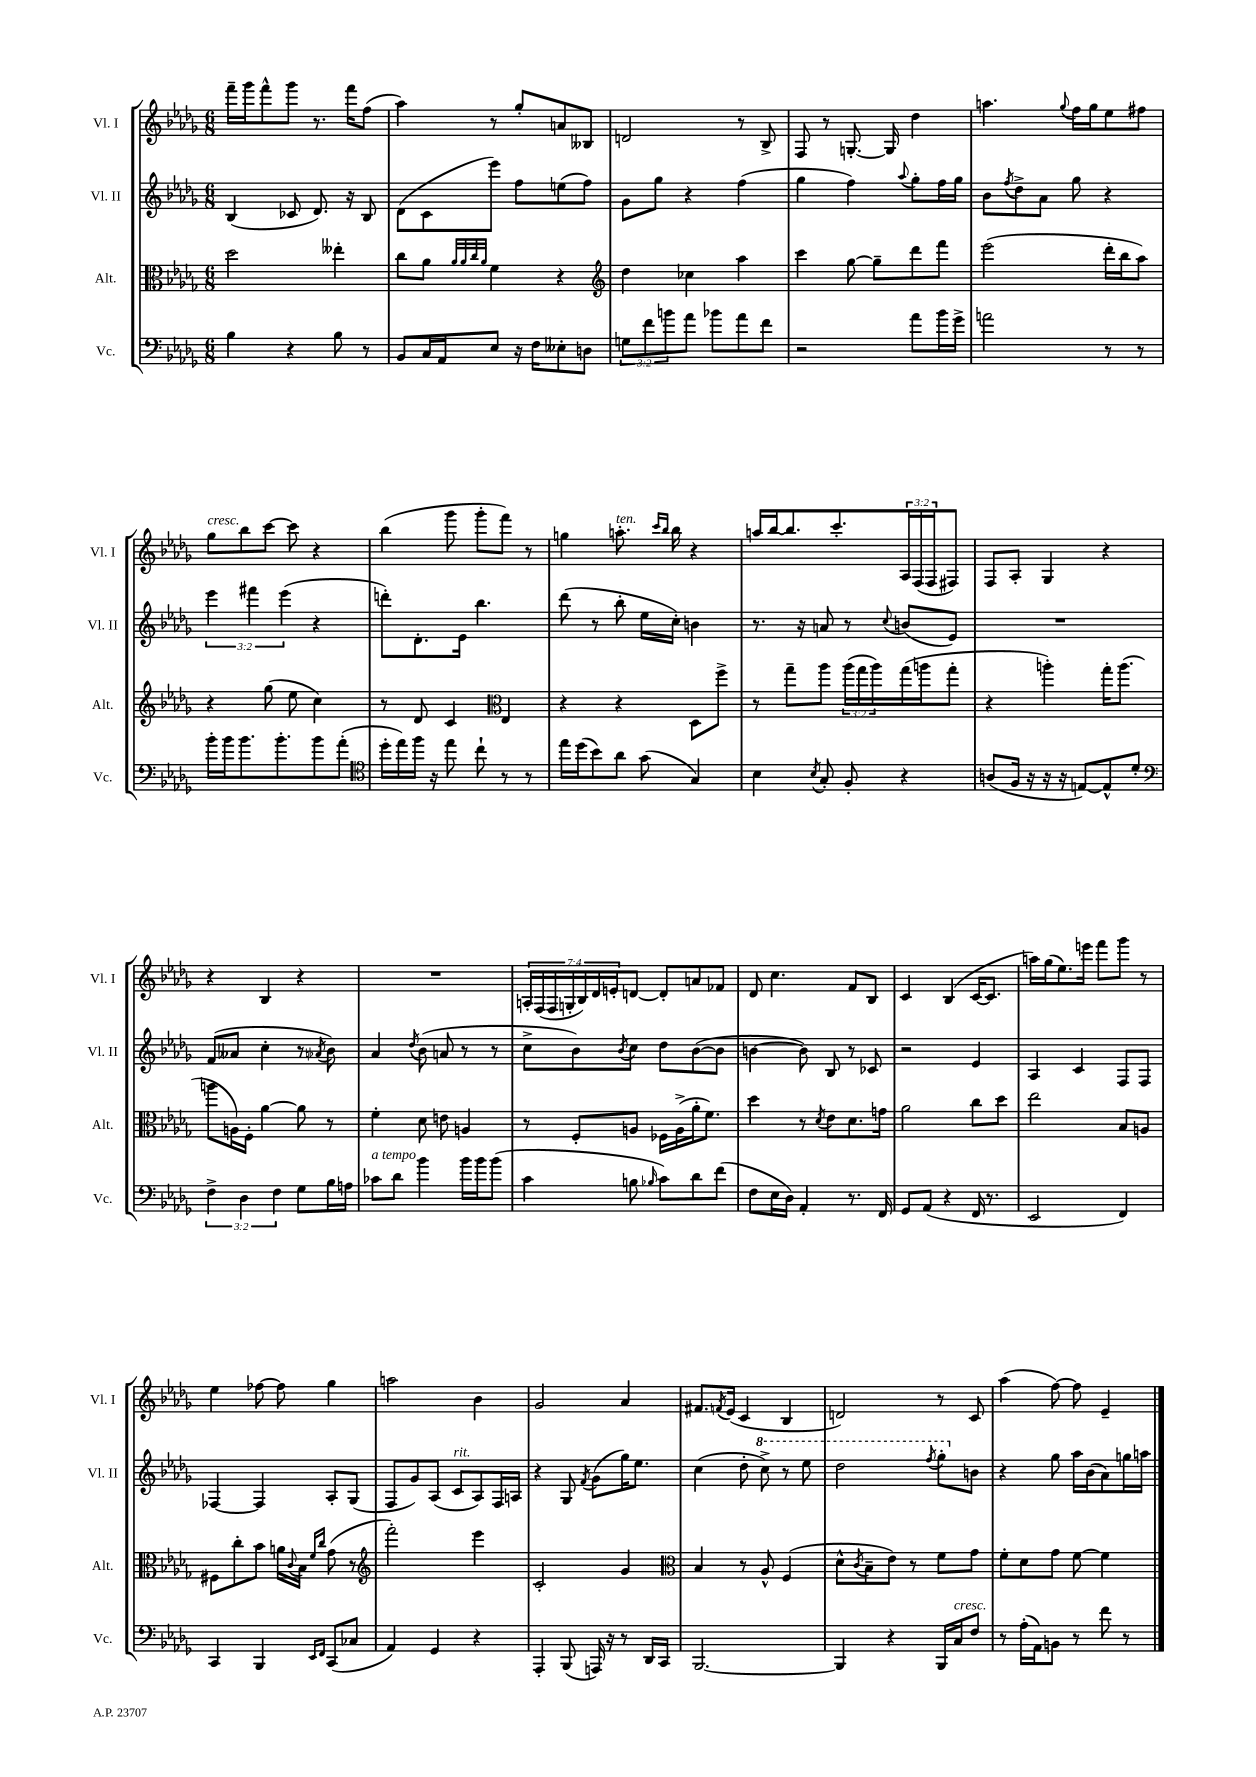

**kern	**kern	**kern	**kern
*staff4	*staff3	*staff2	*staff1
*clefF4	*clefC3	*clefG2	*clefG2
*k[b-e-a-d-g-]	*k[b-e-a-d-g-]	*k[b-e-a-d-g-]	*k[b-e-a-d-g-]
*M6/8	*M6/8	*M6/8	*M6/8
4B-	2dd-	(4B-	16fff~
.	.	.	16ggg-
.	.	.	8fff^^
4r	.	8c-	8ggg-
.	.	8.d-)	8.r
8B-	4ee--'	.	.
.	.	16r	16fff
8r	.	8B-	(8ff
=	=	=	=
8BB-	8cc	(8d-	4aa-)
16C	8a-	8c	.
16AA-	.	.	.
.	32qqa-	.	.
.	32qqa-	.	.
.	32qqcc	.	.
.	32qqa-	.	.
8E-	4f	8eee-)	8r
16r	.	8ff	8gg-'
16F	.	.	.
8E--'	4r	(8ee	8a
8D	.	8ff)	8B--
=	=	=	=
*	*clefG2	*	*
12G	4dd-	8g-	2d
12f	.	.	.
.	.	8gg-	.
12b	.	.	.
8a-	4cc-	4r	.
8b-	.	.	.
8a-	4aa-	(4ff	8r
8f	.	.	8B-^
=	=	=	=
2r	4ccc	4gg-	8F
.	.	.	8r
.	[8gg-	4ff)	[8.G'
.	8gg-~]	.	.
.	.	.	16G]
.	.	8qqaa-	.
8a-	8ddd-	8gg-'	4dd-
16b-	8fff	16ff	.
16g-^	.	16gg-	.
=	=	=	=
2a	(2eee-	8b-	4.aa
.	.	8qff	.
.	.	8dd-^	.
.	.	8a-	.
.	.	.	8qqgg-
.	.	8gg-	16ff
.	.	.	16gg-
8r	16ddd-'	4r	8ee-
.	16bb-	.	.
8r	8aa-)	.	8ff#
=	=	=	=
16b-'	4r	6eee-	8gg-
16b-	.	.	.
8.b-	.	.	8bb-
.	.	6fff#	.
.	(8gg-	.	[8ccc
8.b-'	.	.	.
.	.	(6eee-	.
.	8ee-	.	8ccc]
8b-	4cc)	4r	4r
(8a-'	.	.	.
=	=	=	=
*clefC4	*	*	*
16dd-'	8r	8ddd')	(4bb-
16ee-)	.	.	.
16ff	8d-	8.d-'	.
16r	.	.	.
8ee-	4c	.	8ggg-
.	.	16e-	.
8cc`	.	4.bb-	8ggg-'
*	*clefC3	*	*
8r	4E-	.	8fff)
8r	.	.	8r
=	=	=	=
16ee-	4r	(8ddd-	4gg
(16dd-	.	.	.
8b-)	.	8r	.
8a-	4r	8bb-'	8.aa'
(8g-	.	16ee-	.
.	.	.	16qqccc
.	.	.	16qqbb-
.	.	16cc')	16bb-
4G-)	8D-	4b	4r
.	8ff^	.	.
=	=	=	=
4B-	8r	8.r	16aa
.	.	.	[16bb-
.	8gg-~	.	8.bb-]
.	.	16r	.
8qB-	.	.	.
8G-'	8aa-	8a	.
.	.	.	8.ccc'
8F'	(24aa-	8r	.
.	24gg-	.	.
.	24aa-)	.	.
.	.	8qqcc	.
4r	(16gg-	(8b	24A-
.	.	.	(24F
.	16aa	.	.
.	.	.	24F
.	8gg-'	8e-)	8F#)
=	=	=	=
(8A	4r	2.r	8F
16F	.	.	8A-'
16r	.	.	.
16r	4aa')	.	4G-
16r	.	.	.
[8E)	.	.	.
8E^^]	16gg-'	.	4r
.	(8.aa	.	.
8d-'	.	.	.
=	=	=	=
*clefF4	*	*	*
6F^	8aa	(8f	4r
.	16A)	8a--	.
6D-	.	.	.
.	16F'	.	.
.	[4a-	4cc'	4B-
6F	.	.	.
8G-	8a-]	8r	4r
.	.	8qa-	.
16B-	8r	8b-)	.
16A	.	.	.
=	=	=	=
8c-	4f'	4a-	2.r
8d-	.	.	.
.	.	8qdd-	.
4b-	8d-	(8b-	.
.	8e	8a	.
16b-	4A	8r	.
16b-	.	.	.
(8b-	.	8r	.
=	=	=	=
4c	8r	8cc^	28A'
.	.	.	(28F
.	.	.	28F
.	.	.	28G'
.	8F'	8b-)	.
.	.	.	28B-)
.	.	.	28d-
.	.	.	28e'
.	.	8qb-	.
8B	8A	8cc	[8d
16qqB-	.	.	.
8c)	16F-	8dd-	8d']
.	(16A^	.	.
8d-	16a-'	([8b-	8a
.	8.f)	.	.
(8f	.	8b-]	8f-
=	=	=	=
8F	4dd-	[4b	8d-
16E-	.	.	4.cc
16D-)	.	.	.
4AA-'	8r	8b])	.
.	8qd-	.	.
.	8e-	8B-	.
8.r	8.d-	8r	8f
.	.	8c-	8B-
16FF	16g	.	.
=	=	=	=
8GG-	2a-	2r	4c
(8AA-	.	.	.
4r	.	.	(4B-
16FF	8cc	4e-	[16c
8.r	.	.	8.c]
.	8dd-	.	.
=	=	=	=
2EE-	2ee-	4A-	16aa)
.	.	.	(16gg-
.	.	.	8.ee-)
.	.	4c	.
.	.	.	16eee
.	.	.	8fff
4FF)	8B-	8F	8ggg-
.	8A	8F	8r
=	=	=	=
4CC	8F#	[4F-	4ee-
.	8cc'	.	.
4BBB-	8b-	4F-]	[8ff-
.	16a	.	8ff-]
.	8qqc	.	.
.	16B-	.	.
16qqEE-	16qqf	.	.
16qqFF	16qqcc	.	.
(8CC	(8g-	8A-'	4gg-
8C-	8r	(8G-	.
=	=	=	=
*	*clefG2	*	*
4AA-)	2fff')	8F	2aa
.	.	8g-)	.
4GG-	.	(8A-	.
.	.	8c	.
4r	4eee-	8A-)	4b-
.	.	16F	.
.	.	16A	.
=	=	=	=
4AAA-'	2c'	4r	2g-
(8BBB-	.	8G-	.
.	.	8qf	.
16AAA)	.	(8g-	.
16r	.	.	.
8r	4g-	16gg-)	4a-
.	.	8.ee-	.
16DD-	.	.	.
16CC	.	.	.
=	=	=	=
*	*clefC3	*	*
[2.BBB-	4B-	(4cc	8.f#
.	.	.	8qf
.	.	.	(16e-
.	8r	8dd-'	4c
.	8A-^^	8ccc^)	.
.	(4F	8r	4B-
.	.	8eee-	.
=	=	=	=
4BBB-]	8d-^^	2ddd-	2d)
.	8qc	.	.
.	8B-~	.	.
4r	8e-)	.	.
.	8r	.	.
.	.	8qfff	.
16BBB-	8f	8ggg-'	8r
16C	.	.	.
8F	8g-	8b	8c
=	=	=	=
8r	8f'	4r	(4aa-
(16A-'	8d-	.	.
16AA-)	.	.	.
8BB	8g-	8gg-	[8ff)
8r	[8f	16aa-	8ff]
.	.	(16b-	.
8f	4f]	8a-)	4e-~
8r	.	16gg	.
.	.	16aa	.
==	==	==	==
*-	*-	*-	*-
